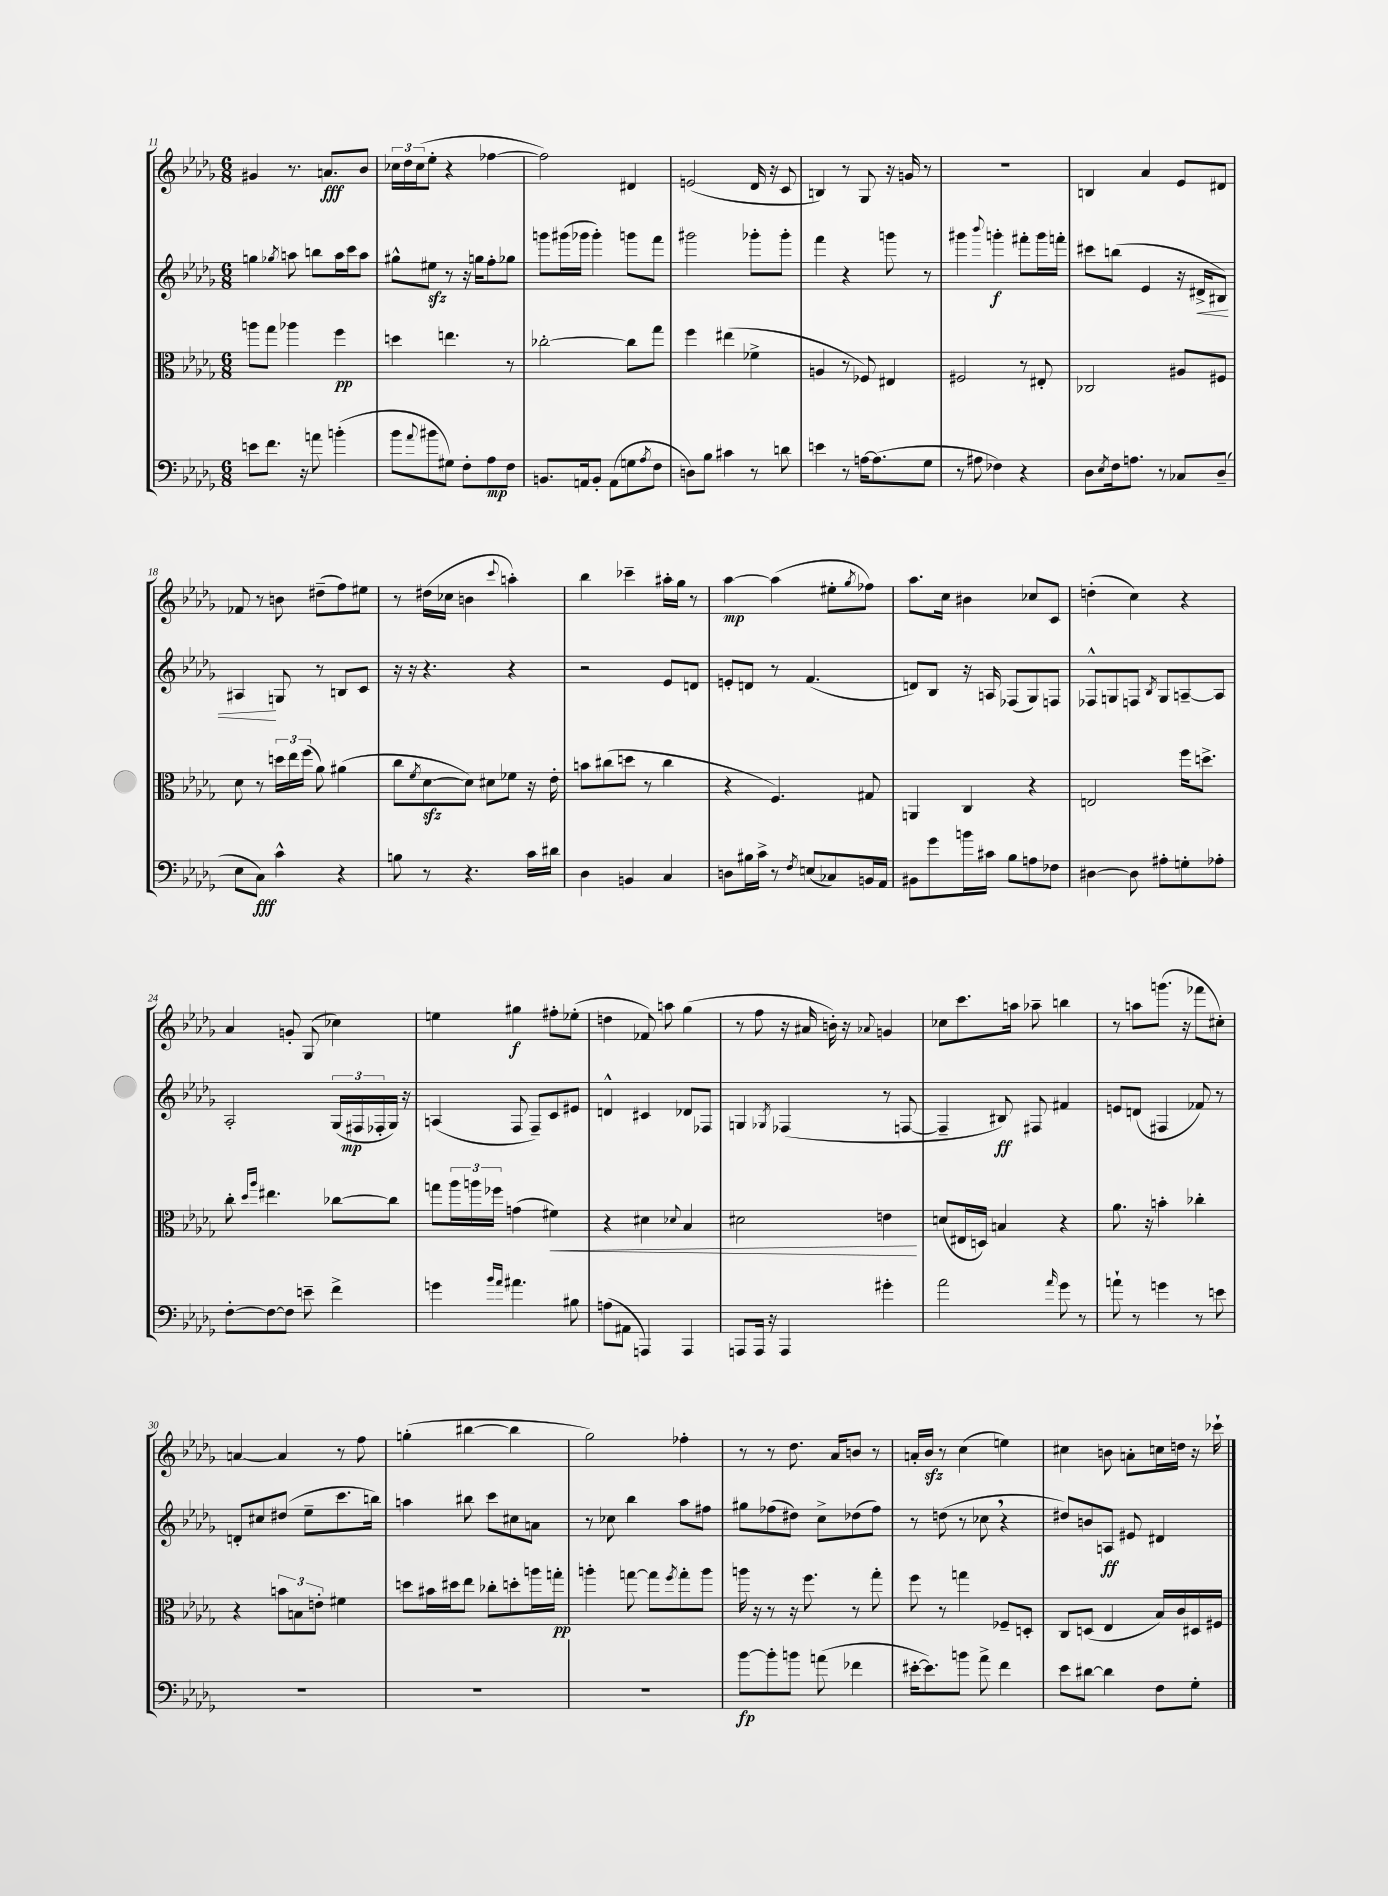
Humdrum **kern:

**kern	**dynam	**kern	**dynam	**kern	**dynam	**kern	**dynam
*part4	*part4	*part3	*part3	*part2	*part2	*part1	*part1
*staff4	*staff4	*staff3	*staff3	*staff2	*staff2	*staff1	*staff1
*clefF4	*	*clefC3	*	*clefG2	*	*clefG2	*
*k[b-e-a-d-g-]	*	*k[b-e-a-d-g-]	*	*k[b-e-a-d-g-]	*	*k[b-e-a-d-g-]	*
*M6/8	*	*M6/8	*	*M6/8	*	*M6/8	*
=11	=11	=11	=11	=11	=11	=11	=11
8en\L	.	8aan\L	.	4ggn\	.	4g#X/	.
8.f\J	.	8gg-\J	.	.	.	.	.
.	.	.	.	8qgg-X/	.	.	.
.	.	4aa-X\	.	8aan\	.	8.r	.
16r	.	.	.	.	.	.	.
8an\	.	.	.	8bbn\L	.	.	.
.	.	.	.	.	.	8.an/L	fff
(4bn'\	.	4ff\	pp	16aa\L	.	.	.
.	.	.	.	16ccc\J	.	.	.
.	.	.	.	8aa\J	.	8b-/J	.
=12	=12	=12	=12	=12	=12	=12	=12
8b-\L	.	4ddn\	.	8gg#X^^\L	.	24cc-X\LL	.
.	.	.	.	.	.	24dd-\	.
.	.	.	.	.	.	(24cc-\J	.
8qqa-/	.	.	.	.	.	.	.
8b#X\	.	.	.	8ee#Xzz\J	.	8ee-'\J	.
8G#X\J)	.	4.een\	.	8r	.	4r	.
8F'\L	.	.	.	16r	.	.	.
.	.	.	.	16ggn\KL	.	.	.
8A-\	mp	.	.	8ff'\	.	[4ff-X\	.
8F\J	.	8r	.	8gg-X\J	.	.	.
=13	=13	=13	=13	=13	=13	=13	=13
8.BBn/L	.	[2cc-X'\	.	8gggn\L	.	2ff-\])	.
.	.	.	.	(16ggg#X\L	.	.	.
16AAn/k	.	.	.	16ggg-X\JJ	.	.	.
8BB'/J	.	.	.	4ggg-'\)	.	.	.
(8AA\L	.	.	.	.	.	.	.
8Gn\	.	8cc-\L]	.	8gggn\L	.	4d#X/	.
8qA-/	.	.	.	.	.	.	.
8F\J	.	8gg-\J	.	8fff\J	.	.	.
=14	=14	=14	=14	=14	=14	=14	=14
8Dn\L)	.	4ff\	.	2ggg#X\	.	(2en/	.
8B-\J	.	.	.	.	.	.	.
4c#X\	.	(4ee#X\	.	.	.	.	.
8r	.	4f-X^\	.	8ggg-X'\L	.	16d-/	.
.	.	.	.	.	.	16r	.
8dn\	.	.	.	8ggg-'\J	.	8c/	.
=15	=15	=15	=15	=15	=15	=15	=15
4en\	.	4An/	.	4fff\	.	4Bn/)	.
8r	.	8r	.	4r	.	8r	.
[16An\KL	.	8F-X/)	.	.	.	8G-/	.
(8.A\]	.	.	.	.	.	.	.
.	.	4E#X/	.	8gggn\	.	16r	.
.	.	.	.	.	.	16gn/	.
8G-\J	.	.	.	8r	.	8r	.
=16	=16	=16	=16	=16	=16	=16	=16
8r	.	2F#X/	.	4ggg#X\	.	2.r	.
8A#X\	.	.	.	.	.	.	.
.	.	.	.	8qqbbb-/	.	.	.
4F-X\)	.	.	.	4gggn'\	f	.	.
4r	.	8r	.	8fff#X'\L	.	.	.
.	.	8E#X'/	.	16ggg\L	.	.	.
.	.	.	.	16fffn'\JJ	.	.	.
=17	=17	=17	=17	=17	=17	=17	=17
8D-\L	.	2C-X/	.	8ccc#X\L	.	4Bn/	.
8qE-/	.	.	.	.	.	.	.
16F\k	.	.	.	(8bbn\J	.	.	.
8.An\J	.	.	.	.	.	.	.
.	.	.	.	4e-/	.	4a-/	.
8r	.	.	.	.	.	.	.
8C-X/L	.	8A#X/L	.	16r	.	8e-/L	.
!	!	!	!	!	!LO:HP:b	!	!
.	.	.	.	16d#X^/KL	<	.	.
(8D-~/J	.	8F#X/J	.	8B#X/J)	.	8d#X/J	.
!!LO:LB:g=z
=18	=18	=18	=18	=18	=18	=18	=18
8E-\L	.	8d-\	.	4A#X/	.	8f-X/	.
8C\J)	fff	8r	.	.	.	8r	.
4c^^\	.	24ddn\LL	.	8Gn/	[	8bn\	.
.	.	24ee-\	.	.	.	.	.
.	.	(24ff\JJ	.	.	.	.	.
.	.	8a-\)	.	8r	.	(8dd#X~\L	.
4r	.	(4a#X\	.	8Bn/L	.	8ff\)	.
.	.	.	.	8c/J	.	8ee#X\J	.
=19	=19	=19	=19	=19	=19	=19	=19
8Bn\	.	8cc\L	.	16r	.	8r	.
.	.	.	.	16r	.	.	.
.	.	8qf/	.	.	.	.	.
8r	.	[8d-zz\	.	4.r	.	(16dd#X\LL	.
.	.	.	.	.	.	16cc-X\JJ	.
4.r	.	8d-\J])	.	.	.	4bn\	.
.	.	8d#X\L	.	.	.	.	.
.	.	.	.	.	.	8qqccc/	.
.	.	8f-X\J	.	4r	.	4aan'\)	.
16c\LL	.	16r	.	.	.	.	.
16d#X\JJ	.	16e-'\	.	.	.	.	.
=20	=20	=20	=20	=20	=20	=20	=20
4D-\	.	8bn\L	.	2r	.	4bb-\	.
.	.	(8cc#X\	.	.	.	.	.
4BBn/	.	8ddn\J	.	.	.	4ccc-X~\	.
.	.	8r	.	.	.	.	.
4C/	.	4cc#\	.	8e-/L	.	16aa#X'\LL	.
.	.	.	.	.	.	16gg-\JJ	.
.	.	.	.	8dn/J	.	8r	.
=21	=21	=21	=21	=21	=21	=21	=21
8Dn\L	.	4r	.	8en'/L	.	[4aa-\	mp
16B#X\L	.	.	.	8dn/J	.	.	.
16c^\JJ	.	.	.	.	.	.	.
8r	.	4.F/)	.	8r	.	(4aa-\]	.
8qF/	.	.	.	.	.	.	.
(8En/L	.	.	.	(4.f/	.	.	.
8C-X/)	.	.	.	.	.	8ee#X'\L	.
.	.	.	.	.	.	8qgg-/	.
16BBn/L	.	8G#X/	.	.	.	8ff-X\J)	.
16AA-/JJ	.	.	.	.	.	.	.
=22	=22	=22	=22	=22	=22	=22	=22
8BB#X\L	.	4AAn/	.	8dn/L)	.	8.aa-\L	.
8g-\	.	.	.	8B-/J	.	.	.
.	.	.	.	.	.	16cc\Jk	.
16bn\L	.	4C/	.	16r	.	4b#X\	.
16c#X\JJ	.	.	.	16An/	.	.	.
8B-\L	.	.	.	(8F-X/L	.	.	.
8An\	.	4r	.	8G-/)	.	8cc-X/L	.
8F-X\J	.	.	.	8Fn/J	.	8c/J	.
=23	=23	=23	=23	=23	=23	=23	=23
[4D#X\	.	2En/	.	8F-X^^/L	.	(4ddn'\	.
.	.	.	.	8Gn/	.	.	.
8D#\]	.	.	.	8Fn/J	.	4cc\)	.
.	.	.	.	8qB-/	.	.	.
8A#X'\L	.	.	.	8G/L	.	.	.
8Gn'\	.	16ff\KL	.	[8An~/	.	4r	.
.	.	8.ddn^\J	.	.	.	.	.
8A-X'\J	.	.	.	8A/J]	.	.	.
!!LO:LB:g=z
=24	=24	=24	=24	=24	=24	=24	=24
[8F'\L	.	8cc'\	.	2A-'/	.	4a-/	.
.	.	16qqdd-/LL	.	.	.	.	.
.	.	16qqaa-/JJ	.	.	.	.	.
8F\_	.	4.ee#X\	.	.	.	.	.
8F\J]	.	.	.	.	.	8gn'/	.
8en~\	.	.	.	.	.	(8G-/	.
4f^\	.	[8cc-X\L	.	(24G-/LL	.	4cc-X\)	.
.	.	.	.	24F#X/	mp	.	.
.	.	.	.	24F-X'/	.	.	.
.	.	8cc-\J]	.	16G-/JJ)	.	.	.
.	.	.	.	16r	.	.	.
=25	=25	=25	=25	=25	=25	=25	=25
4gn\	.	8ggn\L	.	(4An/	.	4een\	.
.	.	24aa-\L	.	.	.	.	.
.	.	24aan\	.	.	.	.	.
.	.	24ff-X\JJ	.	.	.	.	.
16qqb-/LL	.	.	.	.	.	.	.
16qqa-/JJ	.	.	.	.	.	.	.
4.a#X\	.	(4gn\	.	8F/	.	4gg#X\	f
.	.	.	.	8F~/L)	.	.	.
!	!	!	!LO:HP:b	!	!	!	!
.	.	4f#X\)	<	8c/	.	8ff#X'\L	.
8B#X\	.	.	.	8e#X/J	.	(8ee-X'\J	.
=26	=26	=26	=26	=26	=26	=26	=26
(8An\L	.	4r	.	4dn^^/	.	4ddn\	.
8AA#X\J	.	.	.	.	.	.	.
4AAAn/)	.	4d#X\	.	4c#X/	.	8f-X/)	.
.	.	.	.	.	.	8aan\	.
.	.	8qqd-X/	.	.	.	.	.
4AAA/	.	4B-/	.	8d-X/L	.	(4gg-\	.
.	.	.	.	8F-X/J	.	.	.
=27	=27	=27	=27	=27	=27	=27	=27
8AAAn/L	.	2d#X\	.	4Gn/	.	8r	.
16AAA/Jk	.	.	.	.	.	8ff\	.
16r	.	.	.	.	.	.	.
.	.	.	.	8qG-X/	.	.	.
4AAA/	.	.	.	(4F-X/	.	16r	.
.	.	.	.	.	.	16a#X/	.
.	.	.	.	.	.	16bn'\)	.
.	.	.	.	.	.	16r	.
.	.	.	.	.	.	8qqa-X/	.
4g#X'\	.	4en\	.	8r	.	4gn/	.
.	.	.	.	[8Fn/	.	.	.
.	.	.	[	.	.	.	.
=28	=28	=28	=28	=28	=28	=28	=28
2a-\	.	(8dn/L	.	4F~/]	.	8cc-X\L	.
.	.	16E#X/L	.	.	.	8.ccc\	.
.	.	16Dn/JJ)	.	.	.	.	.
.	.	4Bn/	.	8B#X/)	ff	.	.
.	.	.	.	.	.	16aan\Jk	.
.	.	.	.	8F#X/	.	8aa-X~\	.
16qqa-/	.	.	.	.	.	.	.
8g-\	.	4r	.	4f#X/	.	4bbn\	.
8r	.	.	.	.	.	.	.
=29	=29	=29	=29	=29	=29	=29	=29
8an`\	.	8.a-\	.	8en/L	.	8r	.
8r	.	.	.	(8dn/J	.	8aan\L	.
.	.	16r	.	.	.	.	.
4gn\	.	4bn'\	.	4F#X/	.	(8.gggn\J	.
.	.	.	.	.	.	16r	.
8r	.	4cc-X'\	.	8f-X/)	.	8fff-X\L	.
8en\	.	.	.	8r	.	8cc#X'\J)	.
!!LO:LB:g=z
=30	=30	=30	=30	=30	=30	=30	=30
2.r	.	4r	.	8dn'/L	.	[4an/	.
.	.	.	.	8cc#X/	.	.	.
.	.	12bn\L	.	(8dd#X/J	.	4a/]	.
.	.	12Bn\	.	.	.	.	.
.	.	.	.	8ee-~\L	.	.	.
.	.	12en'\J	.	.	.	.	.
.	.	4f#X\	.	8.ccc\	.	8r	.
.	.	.	.	.	.	8ff\	.
.	.	.	.	16bbn\Jk)	.	.	.
=31	=31	=31	=31	=31	=31	=31	=31
2.r	.	8ddn\L	.	4aan\	.	(4ggn'\	.
.	.	16b#X\L	.	.	.	.	.
.	.	16dd#X\J	.	.	.	.	.
.	.	8ee-\J	.	8bb#X\	.	[4bb#X\	.
.	.	8cc-X'\L	.	8ccc\L	.	.	.
.	.	8ddn'\	.	8cc#X\	.	4bb#\]	.
.	.	16aan\L	.	8an\J	.	.	.
.	.	16ggn'\JJ	pp	.	.	.	.
=32	=32	=32	=32	=32	=32	=32	=32
2.r	.	4aan'\	.	8r	.	2gg-\)	.
.	.	.	.	8cc-X\	.	.	.
.	.	[8ggn\	.	4bb-\	.	.	.
.	.	8gg\L]	.	.	.	.	.
.	.	8qff/	.	.	.	.	.
.	.	8gg'\	.	8aa-\L	.	4ff-X'\	.
.	.	8aa\J	.	8ff#X\J	.	.	.
=33	=33	=33	=33	=33	=33	=33	=33
[8b-\L	fp	16aan\	.	8gg#X\L	.	8r	.
.	.	16r	.	.	.	.	.
8b-'\]	.	8r	.	(8ff-X\	.	8r	.
8bn\J	.	16r	.	8dd#X\J)	.	8.dd-\	.
.	.	8.ff\	.	.	.	.	.
(8an\	.	.	.	8cc^\L	.	.	.
.	.	.	.	.	.	16a-/KL	.
4f-X\	.	8r	.	(8dd-X\	.	8bn/J	.
.	.	8gg-'\	.	8ff-\J)	.	8r	.
=34	=34	=34	=34	=34	=34	=34	=34
[16e#X'\KL	.	8ff\	.	8r	.	16an'/LL	.
8.e#\])	.	.	.	.	.	16b-zz/JJ	.
.	.	8r	.	(8ddn\	.	8r	.
8bn\J	.	4ggn\	.	8r	.	(4cc\	.
8a-^\	.	.	.	8cc-X,\	.	.	.
4f\	.	8F-X~/L	.	4r	.	4een\)	.
.	.	8Dn'/J	.	.	.	.	.
=35	=35	=35	=35	=35	=35	=35	=35
8e-\L	.	8C/L	.	8dd#X/L)	.	4cc#X\	.
[8d#X\J	.	(8Dn/J	.	8bn/	.	.	.
4d#\]	.	4E-/	.	8An/J	ff	8bn\	.
.	.	.	.	8e#X/	.	8an'\L	.
8F\L	.	16B-/LL)	.	4d#X/	.	16ccn\L	.
.	.	16c/	.	.	.	16ddn\JJ	.
8G-'\J	.	16D#X/	.	.	.	16r	.
.	.	16F#X/JJ	.	.	.	16ccc-X`\	.
==	==	==	==	==	==	==	==
*-	*-	*-	*-	*-	*-	*-	*-
